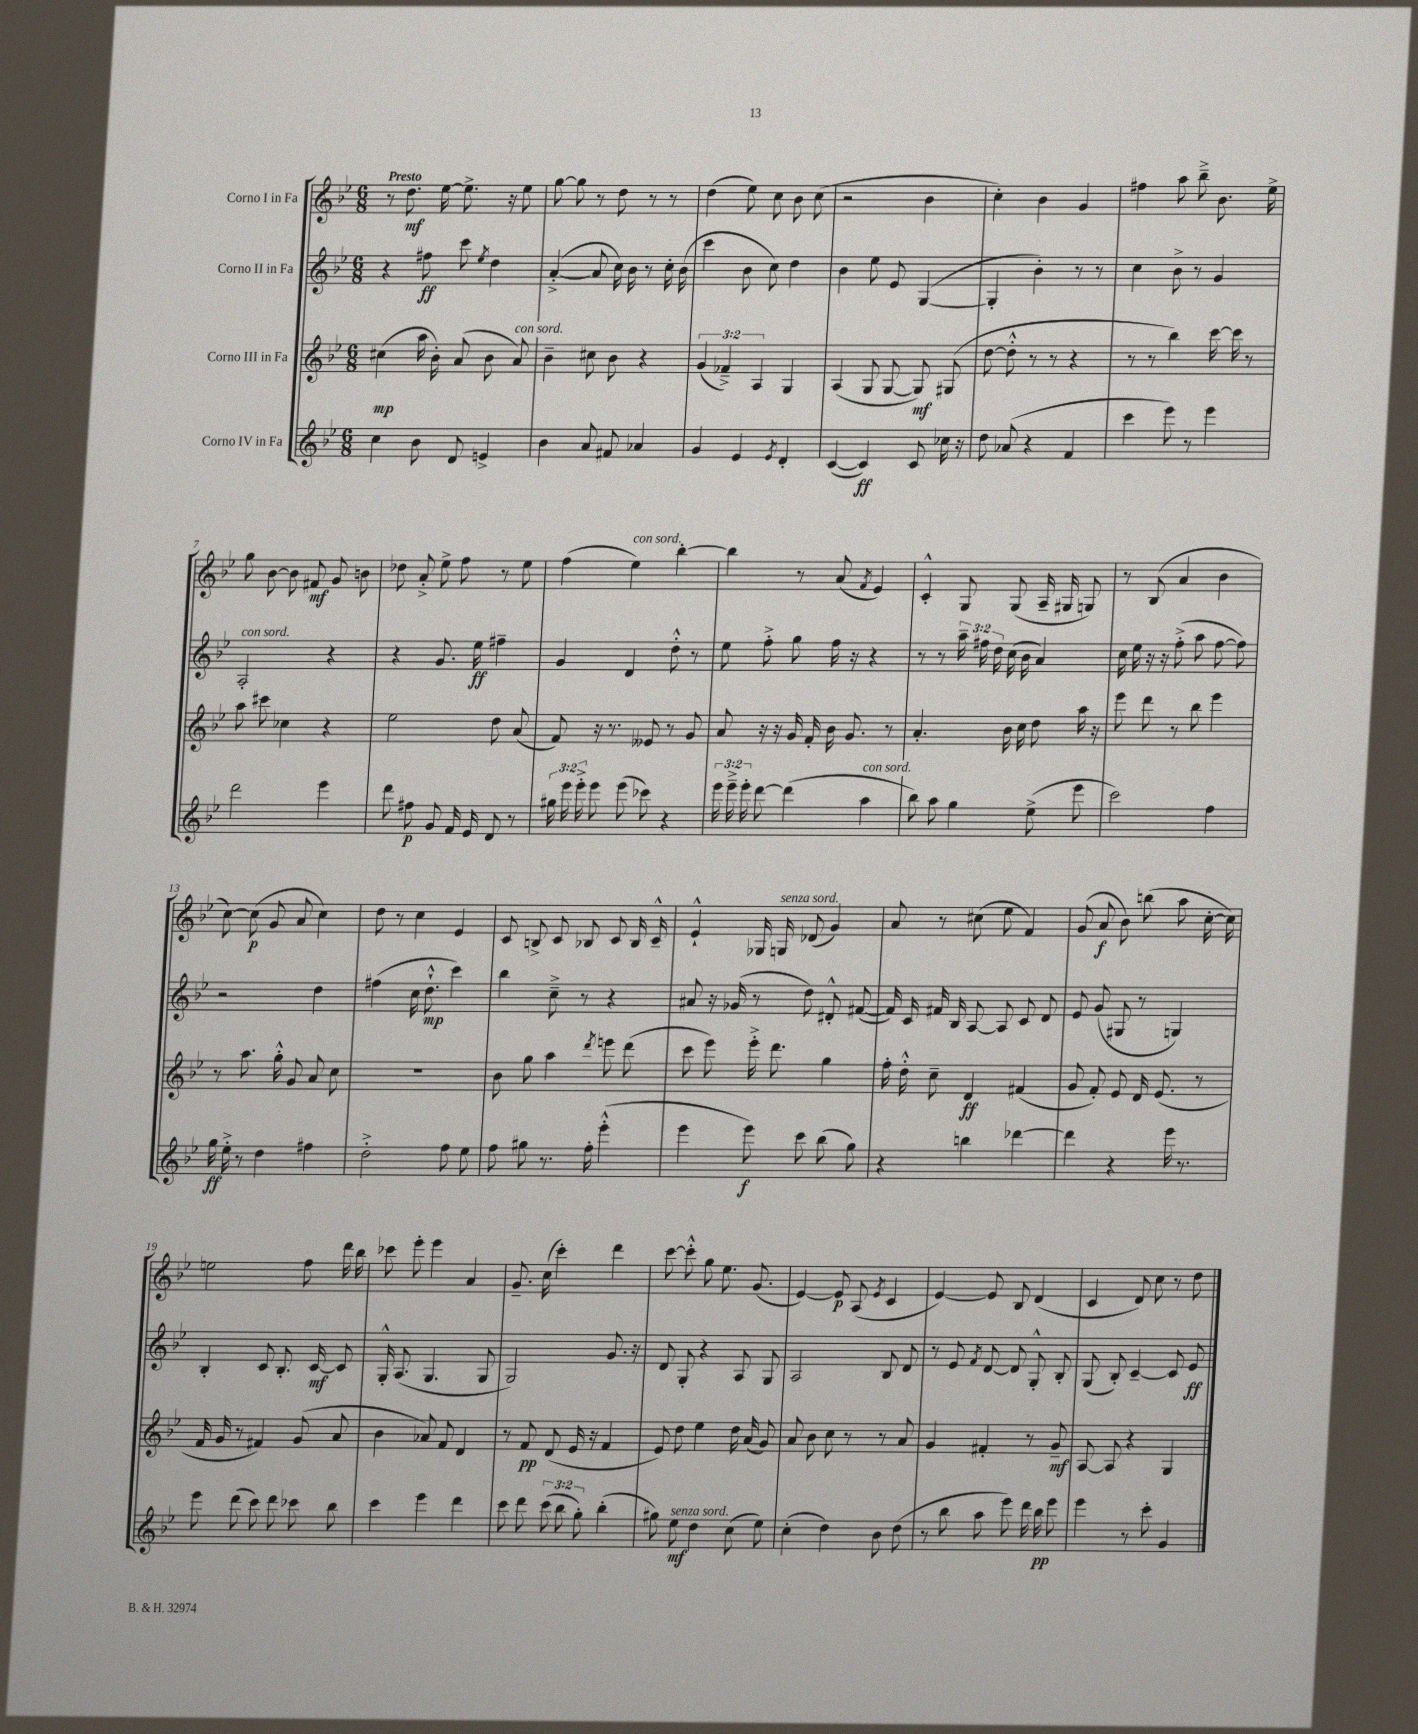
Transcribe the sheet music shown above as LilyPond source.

<<
\new StaffGroup <<
\new Staff = "s0" \with { instrumentName = "Corno I in Fa" } {
    \clef treble \key bes \major \numericTimeSignature \time 6/8 \tempo "Presto"
    \autoBeamOff r8 d''8.\mf ees''16~ ees''8.-> r16 ees''8 |
    g''8~ g''8 r8 d''8 r8 r8 |
    d''4( ees''8) c''8 bes'8 c''8( |
    r2 bes'4 |
    c''4-.) bes'4 g'4 |
    fis''4 a''8 bes''8---> bes'8. ees''16-> |
    g''8 bes'8~ bes'8 fis'8\mf g'8 b'8 |
    des''8 a'8-.-> ees''8-> f''8 r8 ees''8 |
    f''4( ees''4^\markup { \italic "con sord." }) bes''4~-. |
    bes''4 r8 a'8( \acciaccatura { f'8 } ees'4) |
    c'4-.-^ g8 g8( a16-- gis16 g8) |
    r8 bes8( a'4 bes'4 |
    c''8~) c''8\p( g'8 a'8 c''4) |
    d''8 r8 c''4 ees'4 |
    c'8 b8-> c'8 bes8 c'8 bes16 c'16---^ |
    ees'4-!-^ ges16 g16^\markup { \italic "senza sord." } des'8( g'4) |
    a'8 r8 cis''8( ees''8 f'4) |
    g'8( a'8\f bes'8) b''8( a''8 c''16~-. c''16) |
    e''2 f''8 d'''16 bes''16 |
    ces'''8 ees'''8-. ees'''4 a'4 |
    g'8.-- c''16( c'''4-.) d'''4 |
    c'''8~ c'''8-.-^ g''8 ees''8. g'8.( |
    ees'4~) ees'8\p a8( \acciaccatura { ees'8 } c'4 |
    ees'4~) ees'8 bes8 d'4( |
    c'4 d'8) c''8 r8 d''8 \bar "|." |
}
\new Staff = "s1" \with { instrumentName = "Corno II in Fa" } {
    \clef treble \key bes \major \numericTimeSignature \time 6/8 \override Staff.TupletNumber.text = #tuplet-number::calc-fraction-text
    \autoBeamOff r4 fis''8\ff c'''8 \acciaccatura { ees''8 } d''4 |
    a'4~-.->( a'8 c''16) bes'16 r8 c''16-. bes'16( |
    c'''4 bes'8 c''8) d''4 |
    bes'4 ees''8 ees'8 g4~( |
    g4-. bes'4-.) r8 r8 |
    c''4 bes'8-> r8 g'4 |
    a2-.^\markup { \italic "con sord." } r4 |
    r4 g'8. ees''16\ff fis''4-- |
    g'4 d'4 d''8-.-^ r8 |
    ees''8 f''8-.-> g''8 f''16 r16 r4 |
    r8 r8 \tuplet 3/2 { a''16-- fis''16 d''16 } c''16( bes'16 a'4) |
    c''16 ees''16 r16 r16 f''8-.->( a''8 f''8~ f''8) |
    r2 d''4 |
    fis''4( c''16 d''8.-!-^\mp c'''4) |
    bes''4 c''8---> r8 r4 |
    ais'8 r16 ges'16( r8 d''8) dis'8-.-^ fis'8~( |
    fis'16) c'16 fis'16 bes16 a8~ a8 c'8 d'8 |
    ees'8 g'8( gis8 r8 g4) |
    bes4-. c'8 bes8.-. c'16~\mf c'8 |
    g16-.-^ a8.( g4. g8 |
    g2) g'8. r16 |
    d'8 g8-. r4 a8 g8 |
    a2 bes8 d'8 |
    r8 ees'8 \acciaccatura { f'8 } d'8~ d'8 g8-.-^ bes8-. |
    g8( bes8-.) c'4~-- c'8 ees'8\ff \bar "|." |
}
\new Staff = "s2" \with { instrumentName = "Corno III in Fa" } {
    \clef treble \key bes \major \numericTimeSignature \time 6/8 \override Staff.TupletNumber.text = #tuplet-number::calc-fraction-text
    \autoBeamOff cis''4\mp( a''16 bes'16-.) a'8( bes'8 a'8^\markup { \italic "con sord." }) |
    bes'4-- cis''8 bes'8 r4 |
    \tuplet 3/2 { g'4( fes'4--->) a4 } g4 |
    a4( g8 g8~ g8\mf) gis8( |
    d''8~ d''8-.-^ r8 r8 r4 |
    r8 r8 bes''4) c'''16~ c'''16 r8 |
    a''8 cis'''8 ces''4 r4 |
    ees''2 d''8 a'8( |
    f'8) r16 r8. eeses'8 r8 g'8 |
    a'8 r16 r16 g'16 f'16-. bes'16 g'8. r8 |
    a'4.-. bes'16 c''16 d''8 a''16 r16 |
    ees'''8 d'''8 r8 bes''8 ees'''4 |
    r8 a''8. g''16-.-^ g'8 a'8 c''8 |
    R2. |
    bes'8 g''8 a''4 \acciaccatura { d'''8 } e'''8 d'''8( |
    c'''8 ees'''8) ees'''16-.-> d'''8. g''4 |
    f''16-. d''16-.-^ c''8-- d'4\ff fis'4( |
    g'8 f'8-.) ees'8 d'16 ees'8.( r8 |
    f'16 g'16 r8 fis'4) g'8( a'8 |
    bes'4 aes'8) f'8 d'4 |
    r8 f'8\pp d'8( ees'16 r16 f'4 |
    ees'8) d''8 ees''4 d''16 a'16( g'8) |
    a'8 bes'8 c''8 r8 r8 a'8 |
    g'4 fis'4-. r8 g'8--\mf |
    a8~ a8 r4 g4 \bar "|." |
}
\new Staff = "s3" \with { instrumentName = "Corno IV in Fa" } {
    \clef treble \key bes \major \numericTimeSignature \time 6/8 \override Staff.TupletNumber.text = #tuplet-number::calc-fraction-text
    \autoBeamOff c''4 bes'8 d'8 e'4-> |
    bes'4 a'8 fis'8 aes'4 |
    g'4 ees'4 \acciaccatura { ees'8 } d'4-. |
    c'4~( c'4\ff) c'8 ces''16 r16 |
    d''8 aes'8( r4 f'4 |
    c'''4 ees'''8) r8 ees'''4 |
    d'''2 ees'''4 |
    d'''8 fis''8\p g'8 f'16 ees'16 d'8 r8 |
    \tuplet 3/2 { gis''16 ees'''16 ees'''16-.-> } ees'''8 ees'''8( ces'''8) r4 |
    \tuplet 3/2 { ees'''16 ees'''16---> ees'''16-. } d'''8~ d'''4( a''4^\markup { \italic "con sord." } |
    bes''8) a''8 g''4 ees''8->( ees'''8 |
    c'''2) f''4 |
    g''16\ff ees''16-.-> r8 d''4 fis''4 |
    d''2-.-> f''8 ees''8 |
    f''8 gis''8 r8. f''16-. ees'''4-.-^( |
    ees'''4 ees'''8\f) c'''8 bes''8( g''8) |
    r4 b''4 des'''4~ |
    des'''4 r4 ees'''16 r8. |
    ees'''8 d'''8( c'''8) d'''8 ces'''8 bes''8 |
    c'''4 ees'''4 d'''4 |
    c'''8 d'''8 \tuplet 3/2 { c'''8( bes''8 g''8-.) } bes''4-.( |
    gis''8) ees''8\mf^\markup { \italic "senza sord." } d''4 c''8( ees''8) |
    c''4-.( d''4) bes'8 d''8( |
    r8 bes''8 a''8 ees'''8) d'''16 bes''16\pp ees'''8 |
    ees'''4 r8 c'''8-. g'4 \bar "|." |
}
>>
>>
